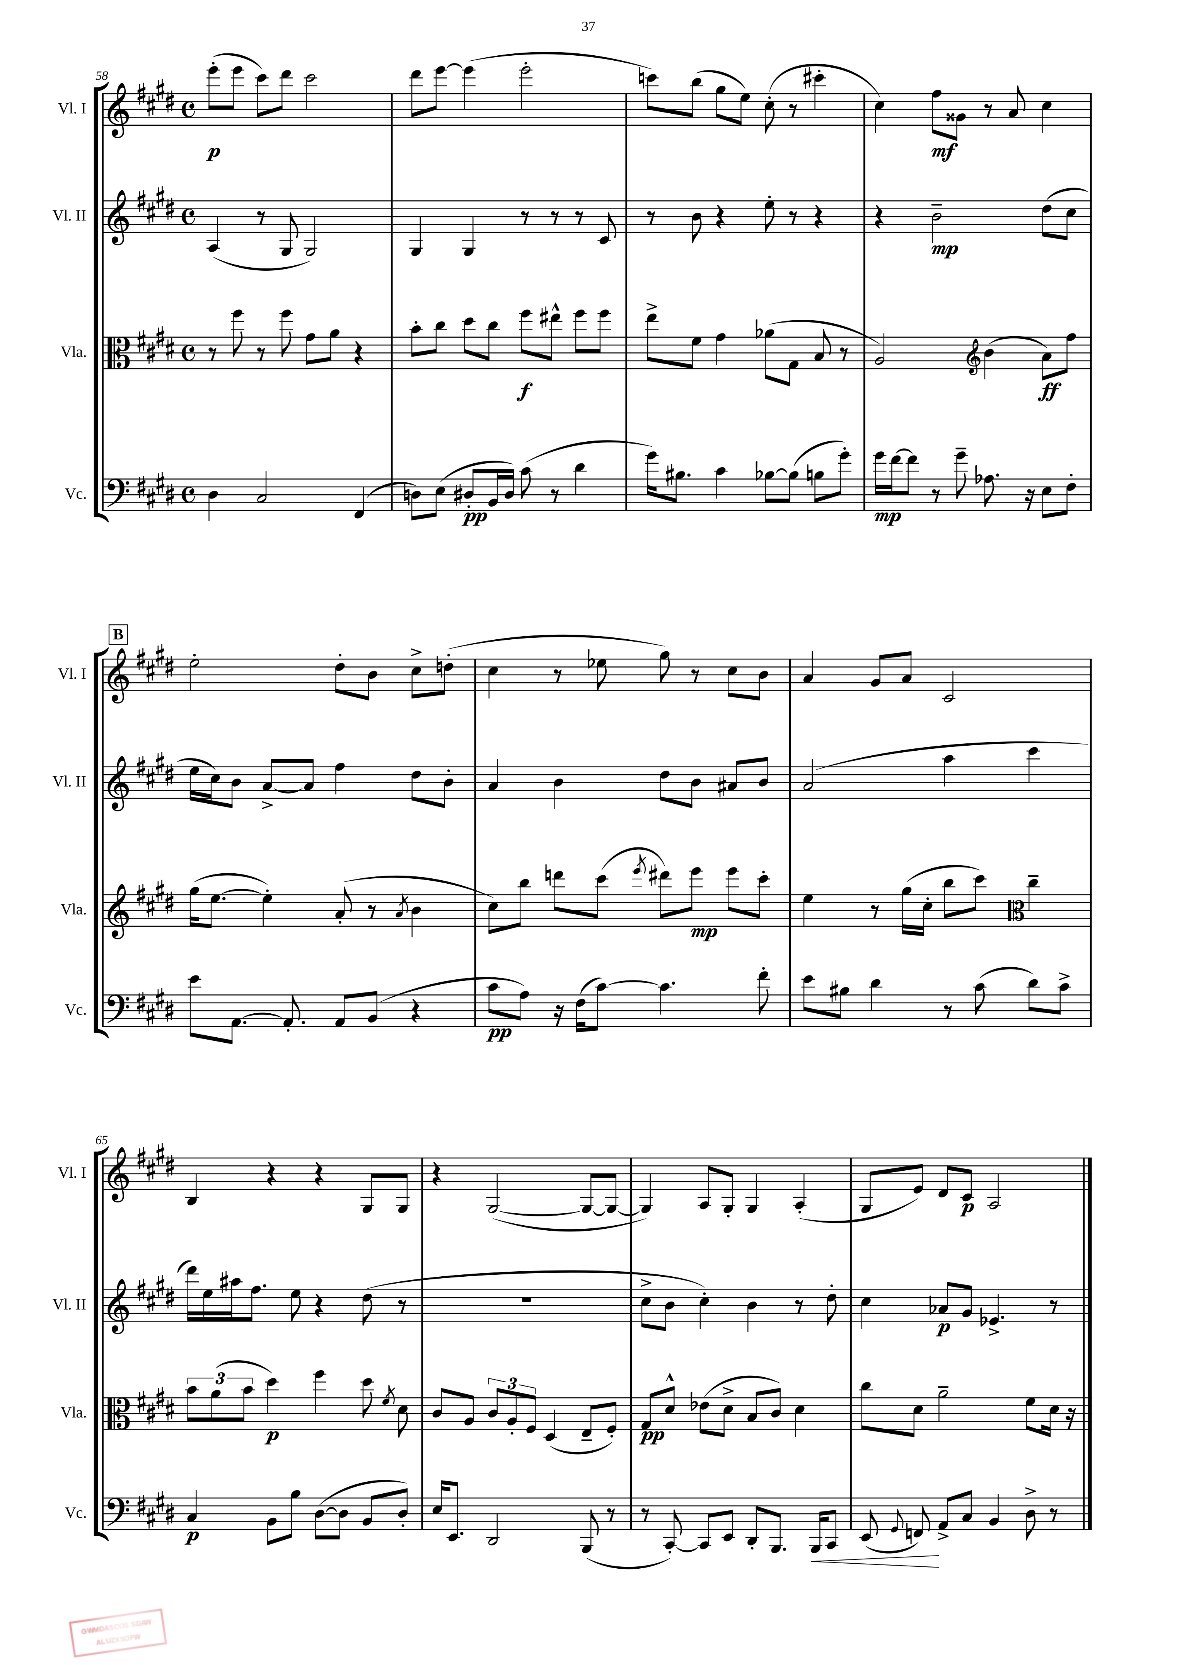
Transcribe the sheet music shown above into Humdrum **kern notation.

**kern	**kern	**kern	**kern
*staff4	*staff3	*staff2	*staff1
*clefF4	*clefC3	*clefG2	*clefG2
*k[f#c#g#d#]	*k[f#c#g#d#]	*k[f#c#g#d#]	*k[f#c#g#d#]
*M4/4	*M4/4	*M4/4	*M4/4
*met(c)	*met(c)	*met(c)	*met(c)
4D#	8r	(4A	(8eee'
.	8ff#	.	8eee
2C#	8r	8r	8ccc#)
.	8ff#	8G#	8ddd#
.	8g#	2G#)	2ccc#
.	8a	.	.
(4FF#	4r	.	.
=	=	=	=
8D)	8b'	4G#	8ddd#
(8E	8cc#	.	[8eee
8D#'	8dd#	4G#	(4eee]
16BB	8cc#	.	.
16D#)	.	.	.
(8c#	8ff#	8r	2eee'
8r	8ee#^^	8r	.
4d#	8ff#	8r	.
.	8ff#	8c#	.
=	=	=	=
16g#)	8ee^	8r	8ccc)
8.B#	.	.	.
.	8f#	8b	(8bb
4c#	4g#	4r	8gg#
.	.	.	8ee)
[8B-	(8a-	8ee'	(8cc#'
(8B-]	8G#	8r	8r
8B	8B	4r	4ccc#'
8g#')	8r	.	.
=	=	=	=
16g#	2A)	4r	4cc#)
[16f#	.	.	.
8f#]	.	.	.
8r	.	2b~	8ff#
8g#~	.	.	8g##
*	*clefG2	*	*
8.A-	(4b	.	8r
.	.	.	8a
16r	.	.	.
8E	8a)	(8dd#	4cc#
8F#'	8ff#	8cc#	.
=	=	=	=
8e	(16gg#	16ee	2ee'
.	[8.ee	16cc#)	.
[8.AA	.	8b	.
.	4ee'])	[8a^	.
8.AA']	.	.	.
.	.	8a]	.
8AA	(8a'	4ff#	8dd#'
(8BB	8r	.	8b
.	8qa	.	.
4r	4b	8dd#	8cc#^
.	.	8b'	(8dd'
=	=	=	=
8c#	8cc#)	4a	4cc#
8A)	8bb	.	.
16r	8ddd	4b	8r
(16F#	.	.	.
[8c#)	(8ccc#	.	8ee-
.	8qeee	.	.
4.c#]	8ddd#)	8dd#	8gg#)
.	8eee	8b	8r
.	8eee	8a#	8cc#
8f#'	8ccc#'	8b	8b
=	=	=	=
8e	4ee	(2a	4a
8B#	.	.	.
4d#	8r	.	8g#
.	(16gg#	.	8a
.	16cc#'	.	.
8r	8bb	4aa	2c#
(8c#	8ccc#)	.	.
*	*clefC3	*	*
8d#)	4cc#~	4ccc#	.
8c#^	.	.	.
=	=	=	=
4C#	12b	16ddd#)	4B
.	.	16ee	.
.	(12a	.	.
.	.	16aa#	.
.	12b	.	.
.	.	8.ff#	.
8BB	4dd#)	.	4r
8B	.	8ee	.
([8D#	4ff#	4r	4r
8D#]	.	.	.
8BB	8dd#	(8dd#	8G#
.	8qf#	.	.
8D#')	8d#	8r	8G#
=	=	=	=
16E	8c#	1r	4r
8.EE	.	.	.
.	8A	.	.
2DD#	12c#	.	([2G#
.	12A'	.	.
.	12F#	.	.
.	(4D#	.	.
(8BBB	8E~	.	8G#_
8r	8F#')	.	8G#_
=	=	=	=
8r	8G#	8cc#^	4G#])
[8CC#')	8d#^^	8b	.
8CC#]	(8e-	4cc#')	8A
8EE	8d#^	.	8G#'
8DD#'	8B	4b	4G#
8.BBB	8c#)	.	.
.	4d#	8r	(4A'
16BBB	.	.	.
8CC#	.	8dd#'	.
=	=	=	=
(8EE	8cc#	4cc#	8G#
8qqGG#	.	.	.
8FF)	8d#	.	8e)
8AA^	2a~	8a-	8d#
8C#	.	8g#	8c#
4BB	.	4.e-^	2A
8D#^	8f#	.	.
8r	16d#	8r	.
.	16r	.	.
==	==	==	==
*-	*-	*-	*-
